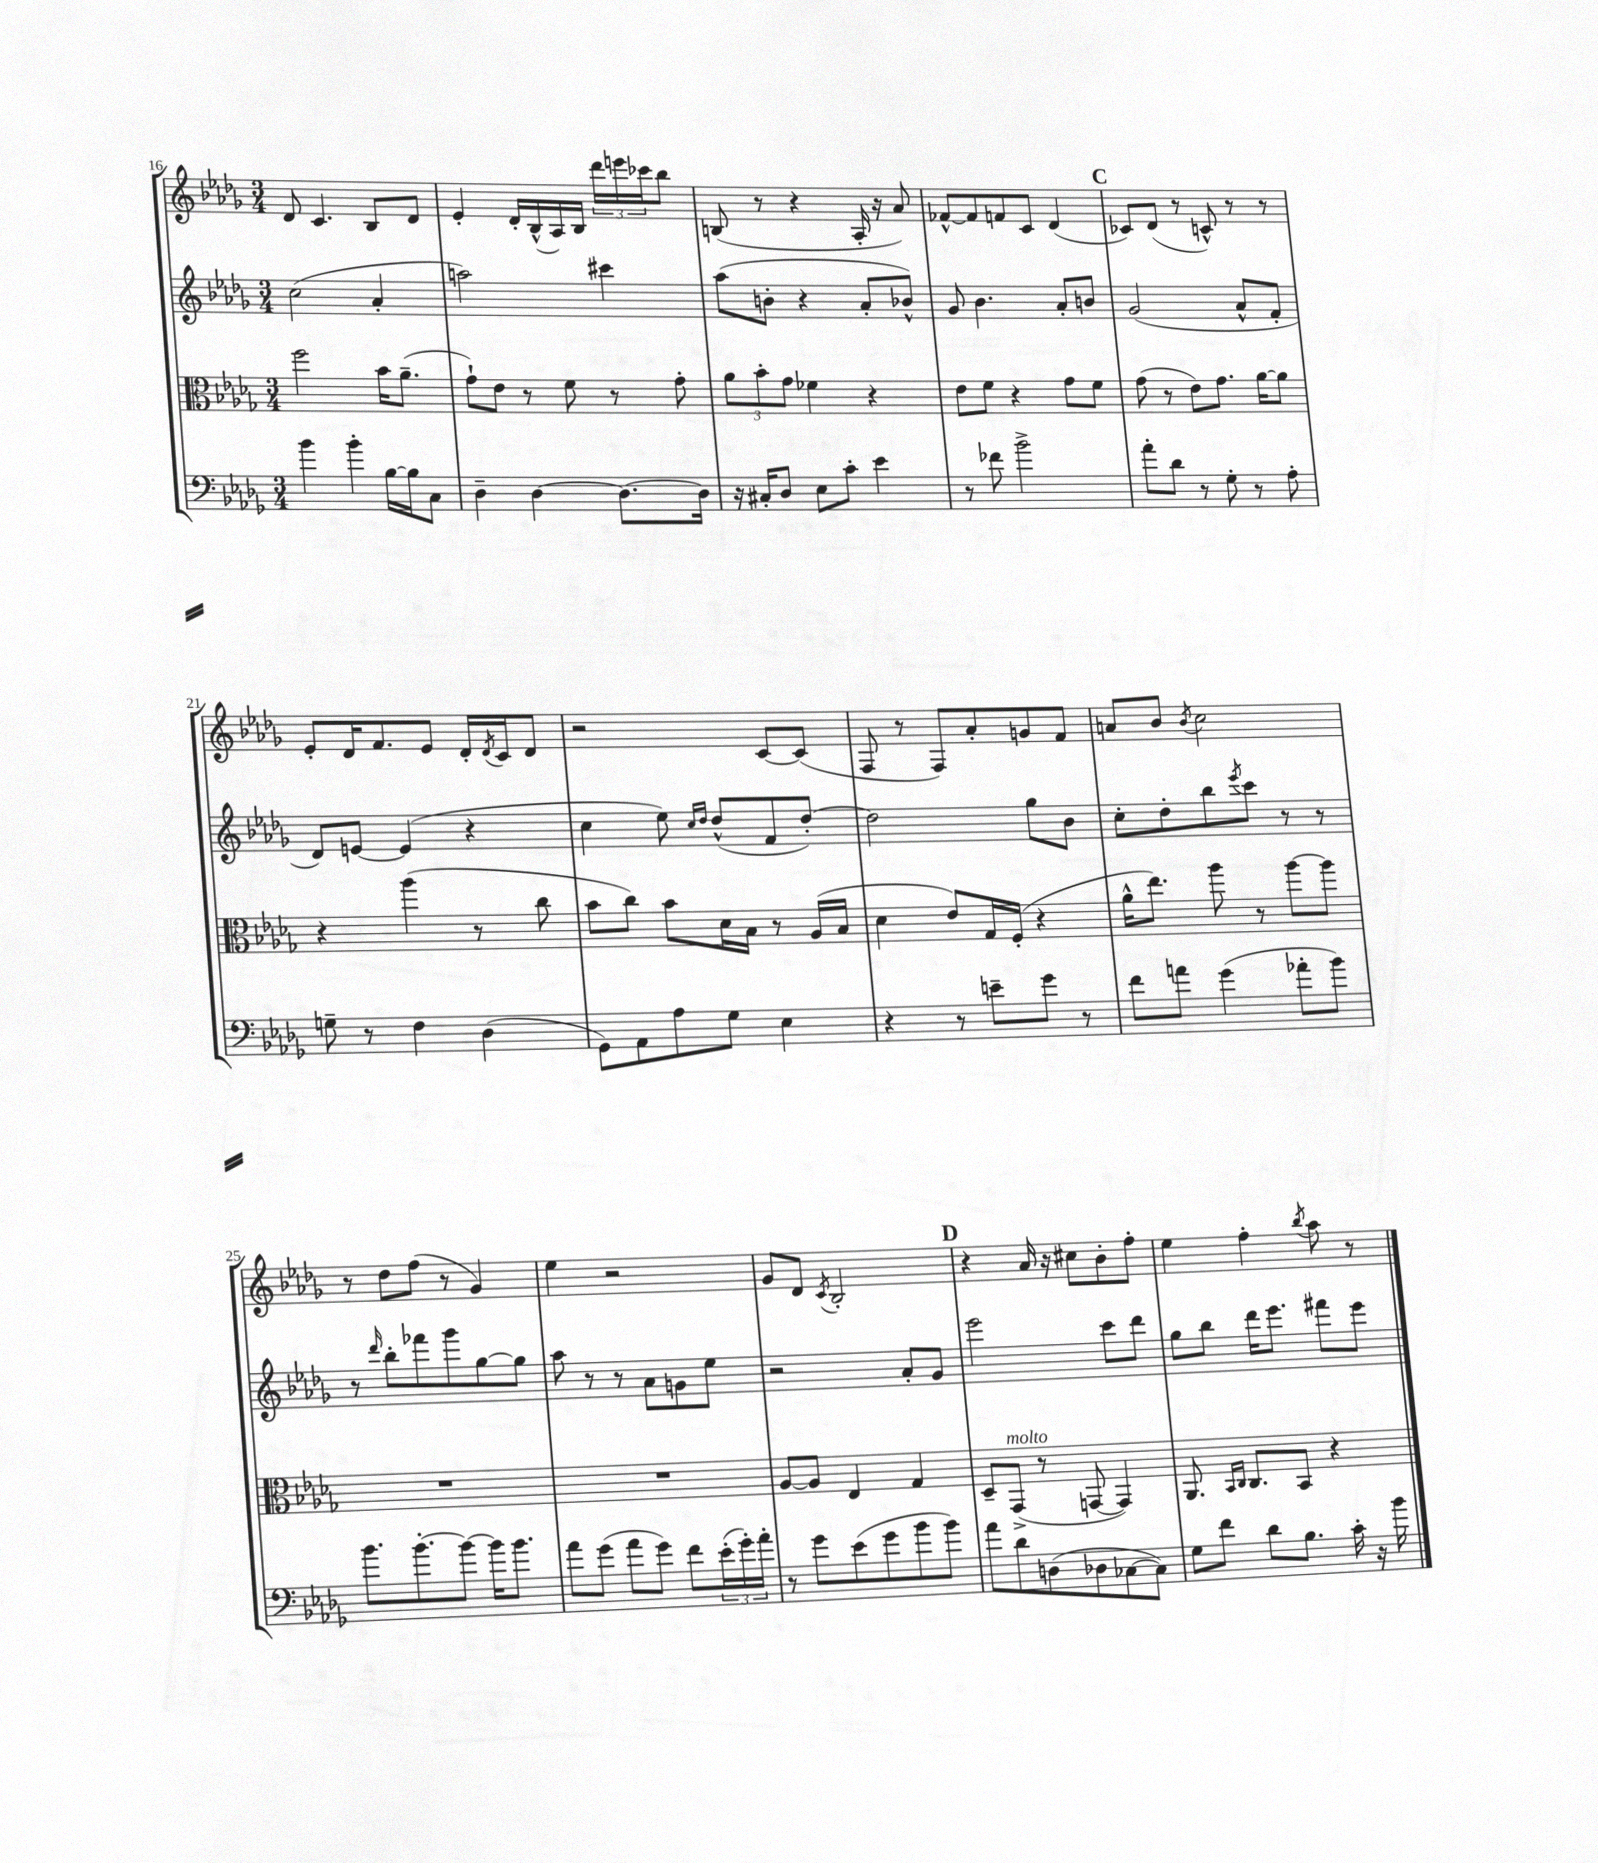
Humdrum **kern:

**kern	**kern	**kern	**kern
*staff4	*staff3	*staff2	*staff1
*clefF4	*clefC3	*clefG2	*clefG2
*k[b-e-a-d-g-]	*k[b-e-a-d-g-]	*k[b-e-a-d-g-]	*k[b-e-a-d-g-]
*M3/4	*M3/4	*M3/4	*M3/4
4b-	2ff	(2cc	8d-
.	.	.	4.c
4b-'	.	.	.
[16B-	16b-	4a-'	8B-
16B-]	(8.a-~	.	.
8C	.	.	8d-
=	=	=	=
4D-~	8g-`)	2aa)	4e-'
.	8e-	.	.
[4D-	8r	.	16d-'
.	.	.	(16B-^^
.	8f	.	16A-)
.	.	.	16B-
8.D-_	8r	4ccc#	24ddd-
.	.	.	24eee
.	.	.	24ccc-
.	8g-'	.	8bb-
16D-]	.	.	.
=	=	=	=
16r	12a-	(8aa-	(8B
16C#'	.	.	.
.	12b-'	.	.
8D-	.	8b'	8r
.	12g-	.	.
8E-	4f-	4r	4r
8c'	.	.	.
4e-	4r	8a-'	16A-'
.	.	.	16r
.	.	8b-^^)	8a-)
=	=	=	=
8r	8e-	8g-	[8f-^^
8f-	8f	4.b-	8f-]
2b-^	4r	.	8f
.	.	.	8c
.	8g-	8a-'	(4d-
.	8f	8b	.
=	=	=	=
8a-'	(8g-	(2g-	8c-)
8d-	8r	.	(8d-
8r	8e-)	.	8r
8G-'	8.g-	.	8c^^)
8r	.	8a-^^	8r
.	[16a-	.	.
8A-'	8a-]	8f'	8r
=	=	=	=
8G~	4r	8d-)	8e-'
8r	.	[8e	16d-
.	.	.	8.f
4F	(4aa-	(4e]	.
.	.	.	8e-
(4D-	8r	4r	16d-'
.	.	.	8qd-
.	.	.	16c
.	8cc	.	8d-
=	=	=	=
8GG-)	8b-	4cc	2r
8AA-	8cc)	.	.
8A-	8b-	8ee-)	.
.	.	16qqcc	.
.	.	16qqdd-	.
8G-	16d-	(8dd-^^	.
.	16B-	.	.
4E-	8r	8f	[8c
.	(16A-	[8dd-')	(8c]
.	16B-	.	.
=	=	=	=
4r	4d-	2dd-]	8F
.	.	.	8r
8r	8e-)	.	8F)
8e~	16G-	.	8a-'
.	(16F'	.	.
8g-	4r	8gg-	8g
8r	.	8b-	8f
=	=	=	=
8f	16a-^^	8cc'	8a
.	8.ee-)	.	.
8a	.	8dd-'	8b-
.	.	.	8qb-
(4g-	8aa-	8bb-	2cc
.	.	8qeee-	.
.	8r	8ccc	.
8a-'	[8aa-	8r	.
8b-)	8aa-]	8r	.
=	=	=	=
8.b-	2.r	8r	8r
.	.	16qqddd-	.
.	.	8bb-'	8dd-
[8.b-'	.	.	.
.	.	8fff-	(8ff
8b-_	.	8ggg-	8r
16b-]	.	[8gg-	4g-)
8.b-	.	.	.
.	.	8gg-]	.
=	=	=	=
8a-	2.r	8aa-	4ee-
(8g-	.	8r	.
8a-	.	8r	2r
8g-)	.	8a-	.
8f	.	8g	.
(24e-'	.	8ee-	.
24g-')	.	.	.
24a-'	.	.	.
=	=	=	=
8r	[8A-	2r	8g-
8g-	8A-]	.	8d-
.	.	.	8qc
(8e-	4E-	.	2B-'
8g-	.	.	.
8b-	4G-	8a-'	.
8b-)	.	8g-	.
=	=	=	=
8a-	8D-~	2eee-	4r
8d-	(8GG-^	.	.
(8D	8r	.	16a-
.	.	.	16r
8D-	[8GG	.	8cc#
[8C-	4GG])	8ccc	8b-'
8C-])	.	8ddd-	8ff'
=	=	=	=
8G-	8.AA-	8gg-	4ee-
8f	.	8bb-	.
.	16qqBB-	.	.
.	16qqC	.	.
.	8.C	.	.
8d-	.	16ddd-	4ff'
.	.	8.eee-	.
8.B-	8BB-	.	.
.	.	.	8qbb-
.	4r	8fff#	8aa-
16c'	.	.	.
16r	.	8eee-	8r
16b-	.	.	.
==	==	==	==
*-	*-	*-	*-
